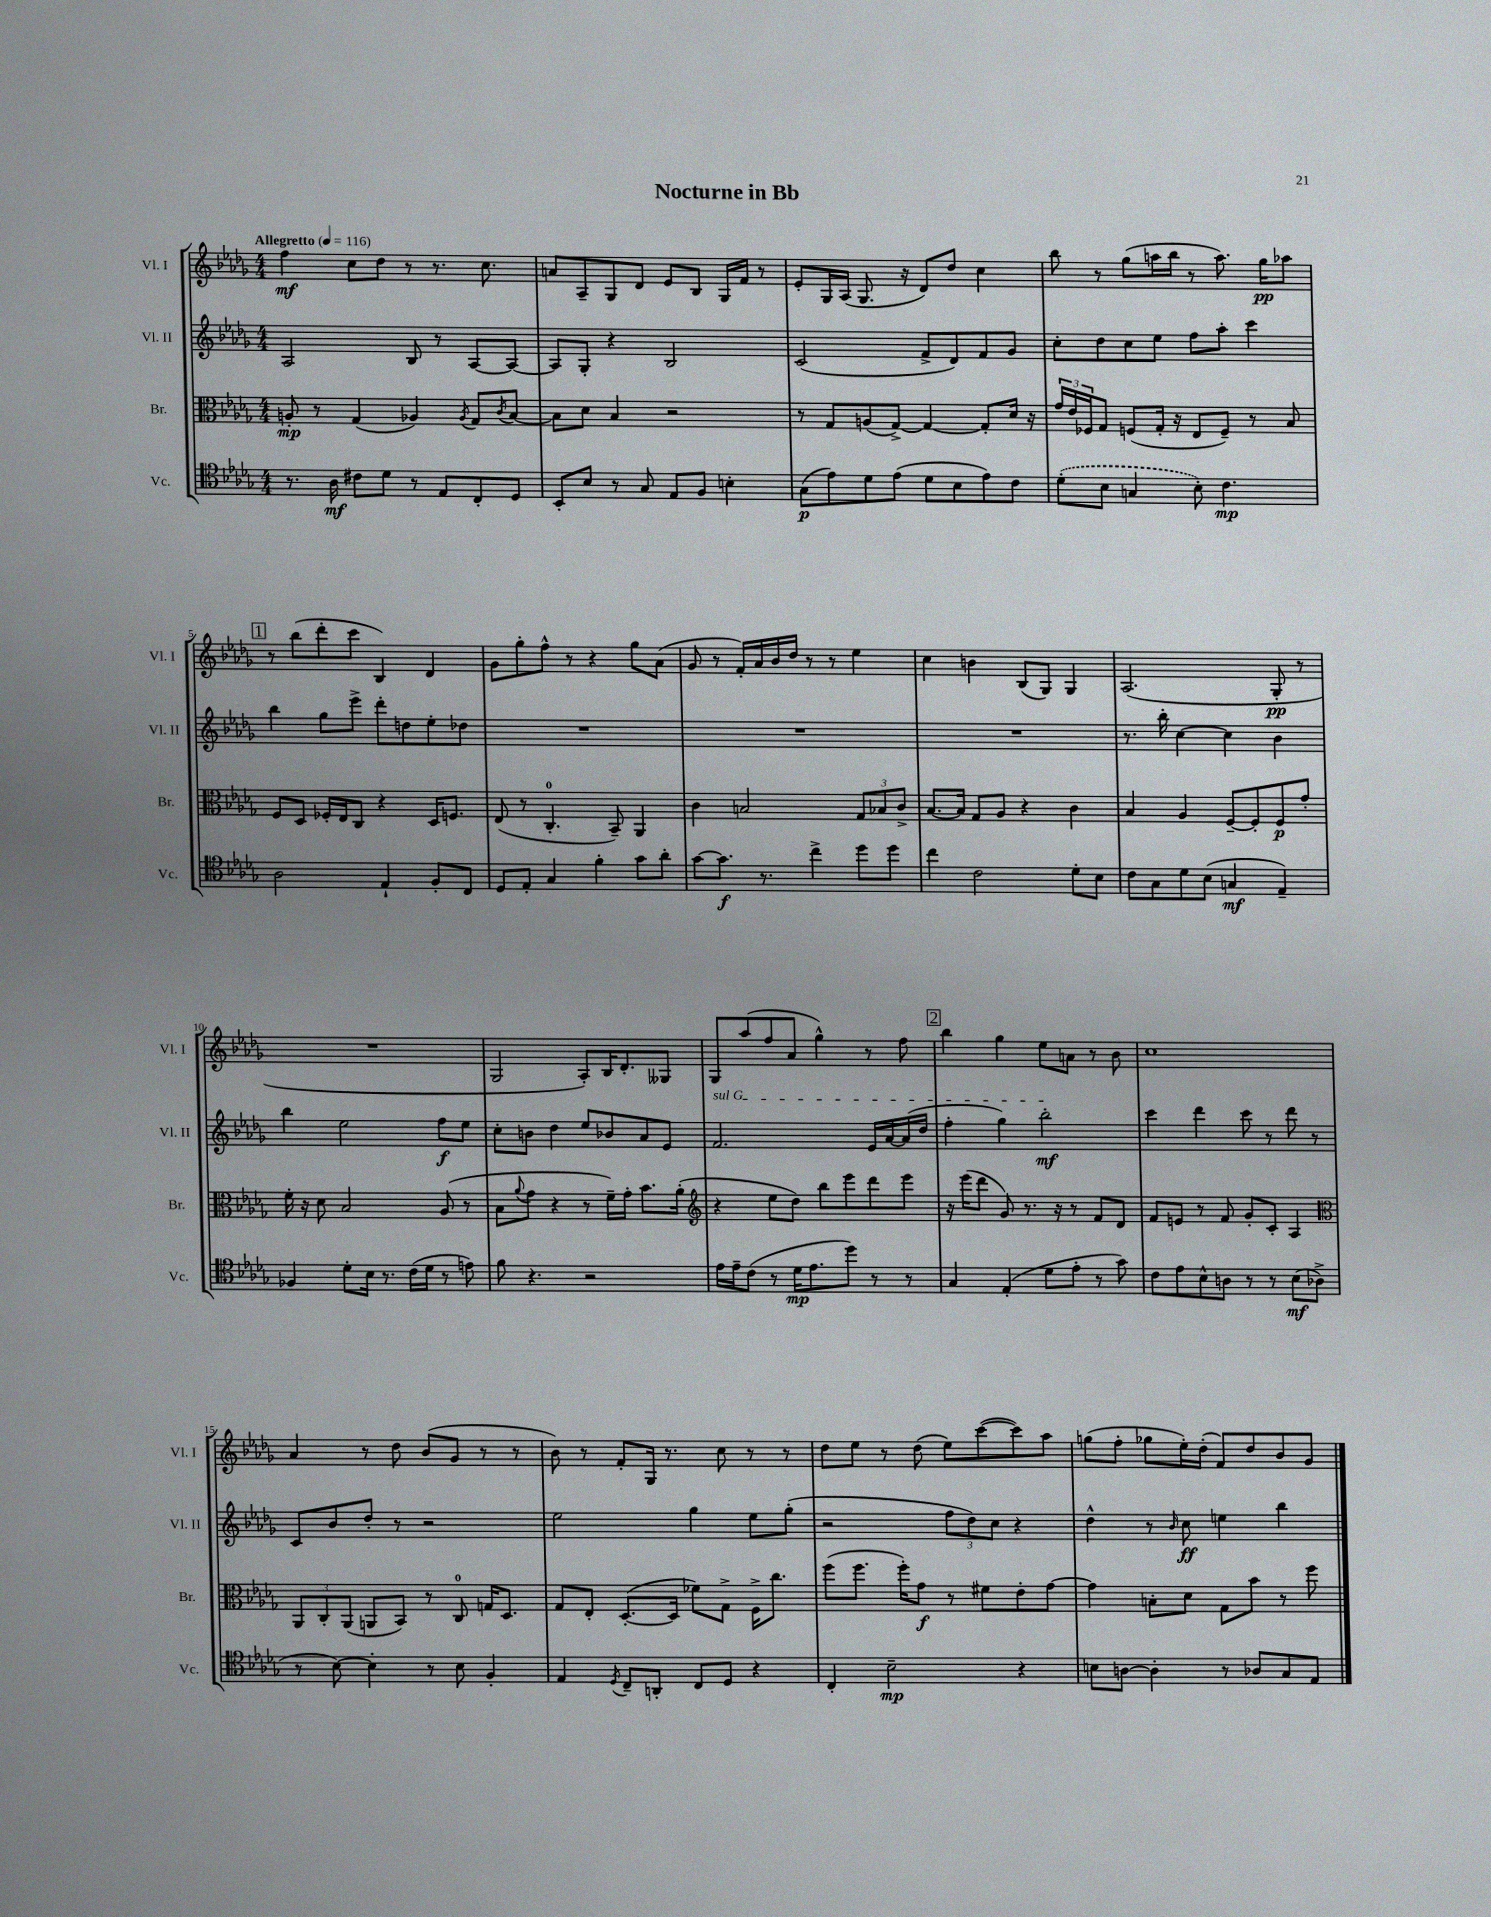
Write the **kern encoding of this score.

**kern	**kern	**kern	**kern
*staff4	*staff3	*staff2	*staff1
*clefC4	*clefC3	*clefG2	*clefG2
*k[b-e-a-d-g-]	*k[b-e-a-d-g-]	*k[b-e-a-d-g-]	*k[b-e-a-d-g-]
*M4/4	*M4/4	*M4/4	*M4/4
*MM116	*MM116	*MM116	*MM116
8.r	8A'	2A-	4ff
.	8r	.	.
16A-	.	.	.
8c#	(4G-	.	8cc
8d-	.	.	8dd-
8r	4A-)	8B-	8r
8E-	.	8r	8.r
.	8qA-	.	.
8C'	8G-	[8A-	.
.	.	.	8.cc
.	8qc	.	.
8D-	[8B-	8A-_	.
=	=	=	=
8BB-'	8B-]	8A-]	8a
8B-	8d-	8G-'	8A-~
8r	4B-	4r	8G-
8G-	.	.	8d-
8E-	2r	2B-	8e-
8F	.	.	8B-
4B'	.	.	16G-
.	.	.	16f
.	.	.	8r
=	=	=	=
(8G-	8r	(2c	8e-'
8e-)	8G-	.	16G-
.	.	.	(16A-
8d-	(8A	.	8.G-
(8e-	[8G-^)	.	.
.	.	.	16r
8d-	4G-_	8f^	8d-)
8B-	.	8d-)	8dd-
8e-)	8G-']	8f	4cc
8c	16d-	8g-	.
.	16r	.	.
=	=	=	=
(8d-'	24g-	8cc'	8bb-
.	24e-	.	.
.	24F-	.	.
8B-	8G-	8dd-	8r
4G	(8F	8cc	(8gg-
.	16G-'	8ee-	16aa
.	16r	.	16bb-
8B-')	8E-	8ff	8r
4.c	8F~)	8aa-'	8.aa)
.	8r	4ccc	.
.	.	.	16gg-
.	8B-	.	8aa-
=	=	=	=
2A-	8F	4bb-	8r
.	8D-	.	(8bb-
.	16F-'	8gg-	8ddd-'
.	16E-	.	.
.	8C	8eee-^	8ccc
4E-`	4r	8ddd-'	4B-)
.	.	8dd	.
8F'	16D-	8ee-'	4d-
.	8.F	.	.
8C	.	8dd-	.
=	=	=	=
8D-	(8E-	1r	8g-
8E-'	8r	.	8gg-'
4G-	4.C'	.	8ff^^
.	.	.	8r
4f'	.	.	4r
.	8BB-~)	.	.
8g-	4AA-	.	8gg-
8a-'	.	.	(8a-
=	=	=	=
[8g-	4c	1r	8g-
8.g-]	.	.	8r
.	2B	.	16f')
8.r	.	.	16a-
.	.	.	16b-
.	.	.	16dd-
4cc^	.	.	8r
.	.	.	8r
8dd-	12G-	.	4ee-
.	12B-	.	.
8dd-	.	.	.
.	12c^	.	.
=	=	=	=
4cc	[8.B-	1r	4cc
.	16B-]	.	.
2c	8G-	.	4b
.	8A-	.	.
.	4r	.	(8B-
.	.	.	8G-)
8d-'	4c	.	4G-
8B-	.	.	.
=	=	=	=
8c	4B-	8.r	(2.A-
8G-	.	.	.
.	.	16bb-'	.
8d-	4A-	[4cc	.
(8B-	.	.	.
4G	[8F~	4cc]	.
.	8F']	.	.
4E-~)	8F	4b-	8G-'
.	8g-'	.	8r
=	=	=	=
4F-	16f'	4bb-	1r
.	16r	.	.
.	8d-	.	.
8d-'	2B-	2ee-	.
16B-	.	.	.
8.r	.	.	.
(16c	.	.	.
16d-	.	.	.
8r	(8A-	8ff	.
8e)	8r	8ee-	.
=	=	=	=
8f	8B-	8cc'	2G-
.	8qqa-	.	.
4.r	8g-	8b	.
.	4r	4dd-	.
2r	8r	8ee-	8A-')
.	16f~)	8b-	16B-
.	16g-'	.	8.d-'
.	8.b-	8a-	.
.	.	8e-	8G--
.	(16a-'	.	.
=	=	=	=
*	*clefG2	*	*
16e-	4r	2.f	8G-
16e-~	.	.	.
(8c	.	.	(8aa-
8r	8ee-	.	8ff
16d-	8dd-)	.	8a-
8.e-	.	.	.
.	8bb-	.	4gg-^^)
8dd-)	8eee-	.	.
8r	8ddd-	16e-	8r
.	.	[16a-	.
8r	8eee-	(16a-]	8ff
.	.	16dd-	.
=	=	=	=
4G-	16r	4ff'	4bb-
.	(16eee-	.	.
.	8ddd-	.	.
(4E-'	8g-)	4gg-)	4gg-
.	8.r	.	.
8d-	.	2bb-'	8ee-
.	16r	.	.
8e-'	8r	.	8a
8r	8f	.	8r
8g-)	8d-	.	8b-
=	=	=	=
8c	8f	4ccc	1cc
8e-	8e	.	.
8B-^^	8r	4ddd-	.
8A	8f	.	.
8r	8g-'	8ccc	.
8r	8c'	8r	.
(8B-	4A-	8ddd-	.
8A-^	.	8r	.
=	=	=	=
*	*clefC3	*	*
8r	12AA-	8c	4a-
.	12C'	.	.
[8B-)	.	8b-	.
.	(12AA-	.	.
4B-']	8AA	8dd-'	8r
.	8BB-)	8r	8dd-
8r	8r	2r	(8b-
8B-	8C	.	8g-
4F'	16G	.	8r
.	8.D-	.	.
.	.	.	8r
=	=	=	=
4E-	8G-	2ee-	8b-)
.	8E-'	.	8r
8qD-	.	.	.
8C~	([8.D-'	.	8f'
8AA'	.	.	16G-
.	16D-]	.	8.r
8C	8f-)	4gg-	.
8D-	8G-^	.	8cc
4r	16F^	8ee-	8r
.	8.cc	.	.
.	.	(8gg-'	8r
=	=	=	=
4C'	(8ff	2r	8dd-
.	8.ff	.	8ee-
2B-~	.	.	8r
.	16ff')	.	.
.	8g-	.	(8dd-
.	8r	12ff	8ee-)
.	.	12dd-)	.
.	8f#	.	([8ccc
.	.	12cc	.
4r	8e-'	4r	8ccc])
.	[8g-	.	8aa-
=	=	=	=
8B	4g-]	4dd-^^	(8gg
[8A	.	.	8ff'
4A']	8B'	8r	8gg-
.	.	16qqb-	.
.	8d-	8cc	16ee-')
.	.	.	(16dd-'
8r	8G-	4ee	8f)
8A-	8b-	.	8dd-
8G-	8r	4bb-	8b-
8E-	8ff	.	8g-
==	==	==	==
*-	*-	*-	*-
